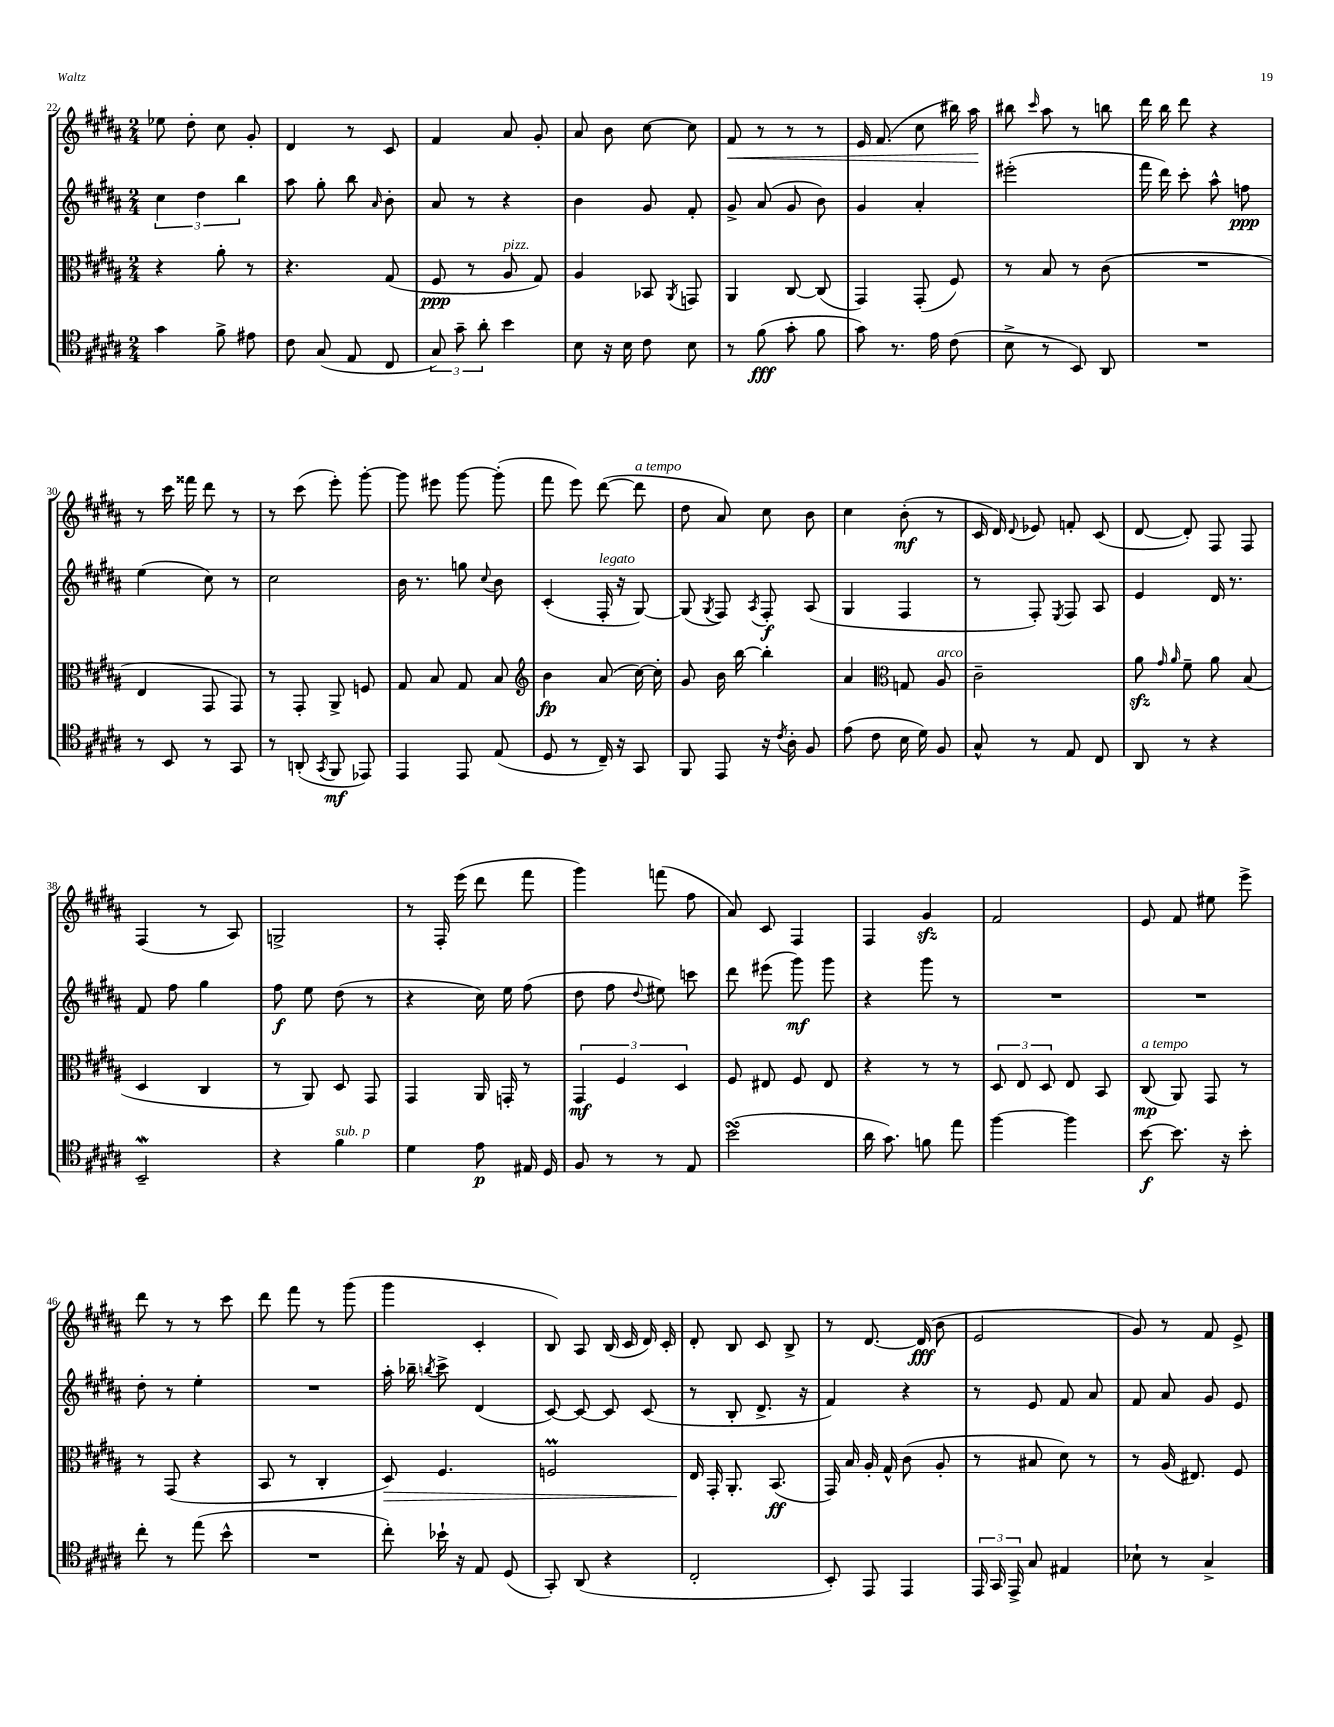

**kern	**dynam	**kern	**dynam	**kern	**dynam	**kern	**dynam
*part4	*part4	*part3	*part3	*part2	*part2	*part1	*part1
*staff4	*staff4	*staff3	*staff3	*staff2	*staff2	*staff1	*staff1
*clefC4	*	*clefC3	*	*clefG2	*	*clefG2	*
*k[f#c#g#d#a#]	*	*k[f#c#g#d#a#]	*	*k[f#c#g#d#a#]	*	*k[f#c#g#d#a#]	*
*M2/4	*	*M2/4	*	*M2/4	*	*M2/4	*
=22	=22	=22	=22	=22	=22	=22	=22
4g#\	.	4r	.	6cc#\	.	8ee-X\	.
.	.	.	.	.	.	8dd#'\	.
.	.	.	.	6dd#\	.	.	.
8f#^\	.	8a#'\	.	.	.	8cc#\	.
.	.	.	.	6bb\	.	.	.
8e#X\	.	8r	.	.	.	8g#'/	.
=23	=23	=23	=23	=23	=23	=23	=23
8c#\	.	4.r	.	8aa#\	.	4d#/	.
(8G#/	.	.	.	8gg#'\	.	.	.
8E/	.	.	.	8bb\	.	8r	.
.	.	.	.	16qqa#/	.	.	.
8C#/	.	(8G#/	.	8b'\	.	8c#/	.
=24	=24	=24	=24	=24	=24	=24	=24
12G#/)	.	8F#/	ppp	8a#/	.	4f#/	.
12g#~\	.	.	.	.	.	.	.
.	.	8r	.	8r	.	.	.
12a#'\	.	.	.	.	.	.	.
!	!	!LO:TX:a:i:t=pizz.	!	!	!	!	!
4b\	.	8A#/	.	4r	.	8a#/	.
.	.	8G#/)	.	.	.	8g#'/	.
=25	=25	=25	=25	=25	=25	=25	=25
8B\	.	4A#/	.	4b\	.	8a#/	.
16r	.	.	.	.	.	8b\	.
16B\	.	.	.	.	.	.	.
8c#\	.	8BB-X/	.	8g#/	.	[8cc#\	.
.	.	8qAA#/	.	.	.	.	.
8B\	.	8GGn/	.	8f#'/	.	8cc#\]	.
=26	=26	=26	=26	=26	=26	=26	=26
!	!	!	!	!	!	!	!LO:HP:b
8r	.	4AA#/	.	8g#^/	.	8f#/	<
(8f#\	fff	.	.	(8a#/	.	8r	.
8g#'\	.	[8C#/	.	8g#/	.	8r	.
8f#\	.	(8C#/]	.	8b\)	.	8r	.
=27	=27	=27	=27	=27	=27	=27	=27
8g#\)	.	4GG#/)	.	4g#/	.	16e/	.
.	.	.	.	.	.	(8.f#/	.
8.r	.	.	.	.	.	.	.
.	.	(8GG#'/	.	4a#'/	.	8cc#\	.
16e\	.	.	.	.	.	.	.
(8c#\	.	8F#/)	.	.	.	16bb#X\)	.
.	.	.	.	.	.	16aa#\	.
.	.	.	.	.	.	.	[
=28	=28	=28	=28	=28	=28	=28	=28
8B^\	.	8r	.	(2eee#X'\	.	8bb#X\	.
.	.	.	.	.	.	16qqccc#/	.
8r	.	8B/	.	.	.	8aa#\	.
8BB/)	.	8r	.	.	.	8r	.
8AA#/	.	(8c#\	.	.	.	8bbn\	.
=29	=29	=29	=29	=29	=29	=29	=29
2r	.	2r	.	16fff#\	.	16ddd#\	.
.	.	.	.	16ddd#\)	.	16bb\	.
.	.	.	.	8ccc#'\	.	8ddd#\	.
.	.	.	.	8aa#^^\	.	4r	.
.	.	.	.	8ffn\	ppp	.	.
!!LO:LB:g=z
=30	=30	=30	=30	=30	=30	=30	=30
8r	.	4E/	.	(4ee\	.	8r	.
8BB/	.	.	.	.	.	16ccc#\	.
.	.	.	.	.	.	16fff##X\	.
8r	.	8GG#/	.	8cc#\)	.	8ddd#\	.
8GG#/	.	8GG#/)	.	8r	.	8r	.
=31	=31	=31	=31	=31	=31	=31	=31
8r	.	8r	.	2cc#\	.	8r	.
(8AAn'/	.	8GG#'/	.	.	.	(8ccc#\	.
8qGG#/	.	.	.	.	.	.	.
8FF#/	mf	8AA#^/	.	.	.	8eee'\)	.
8EE-X/)	.	8Fn/	.	.	.	[8ggg#'\	.
=32	=32	=32	=32	=32	=32	=32	=32
4EE/	.	8G#/	.	16b\	.	8ggg#\]	.
.	.	.	.	8.r	.	.	.
.	.	8B/	.	.	.	8eee#X\	.
8EE/	.	8G#/	.	8ggn\	.	[8ggg#\	.
.	.	.	.	8qqcc#/	.	.	.
(8E/	.	8B/	.	8b\	.	(8ggg#'\]	.
=33	=33	=33	=33	=33	=33	=33	=33
*	*	*clefG2	*	*	*	*	*
8D#/	.	4b\	fp	(4c#'/	.	8fff#\	.
8r	.	.	.	.	.	8eee\)	.
!	!	!	!	!LO:TX:a:i:t=legato	!	!	!
16C#~/)	.	(8a#/	.	16F#'/	.	([8ddd#\	.
16r	.	.	.	16r	.	.	.
!	!	!	!	!	!	!LO:TX:a:i:t=a tempo	!
8GG#/	.	[16cc#\)	.	[8G#/)	.	8ddd#\]	.
.	.	16cc#'\]	.	.	.	.	.
=34	=34	=34	=34	=34	=34	=34	=34
8FF#/	.	8g#/	.	(8G#/]	.	8dd#\	.
.	.	.	.	8qG#/	.	.	.
8EE/	.	16b\	.	8F#/)	.	8a#/)	.
.	.	[16bb\	.	.	.	.	.
.	.	.	.	8qA#/	.	.	.
16r	.	4bb'\]	.	8F#'/	f	8cc#\	.
8qc#/	.	.	.	.	.	.	.
16A#'\	.	.	.	.	.	.	.
8F#/	.	.	.	(8A#/	.	8b\	.
=35	=35	=35	=35	=35	=35	=35	=35
(8e\	.	4a#/	.	4G#/	.	4cc#\	.
8c#\	.	.	.	.	.	.	.
*	*	*clefC3	*	*	*	*	*
16B\	.	8Gn/	.	4F#/	.	(8b'\	mf
16d#\)	.	.	.	.	.	.	.
!	!	!LO:TX:a:i:t=arco	!	!	!	!	!
8F#/	.	8A#/	.	.	.	8r	.
=36	=36	=36	=36	=36	=36	=36	=36
8G#^^/	.	2c#~\	.	8r	.	16c#/	.
.	.	.	.	.	.	16d#/)	.
.	.	.	.	.	.	8qqd#/	.
8r	.	.	.	8F#'/)	.	8e-X/	.
.	.	.	.	8qE/	.	.	.
8E/	.	.	.	8F#/	.	8fn'/	.
8C#/	.	.	.	8A#/	.	(8c#/	.
=37	=37	=37	=37	=37	=37	=37	=37
8AA#/	.	8a#zz\	.	4e/	.	[8d#/	.
.	.	16qqg#/	.	.	.	.	.
.	.	16qqa#/	.	.	.	.	.
8r	.	8f#~\	.	.	.	8d#'/])	.
4r	.	8a#\	.	16d#/	.	8F#/	.
.	.	.	.	8.r	.	.	.
.	.	(8B/	.	.	.	8F#/	.
!!LO:LB:g=z
=38	=38	=38	=38	=38	=38	=38	=38
2BBw~/	.	4D#/	.	8f#/	.	(4F#/	.
.	.	.	.	8ff#\	.	.	.
.	.	4C#/	.	4gg#\	.	8r	.
.	.	.	.	.	.	8A#/)	.
=39	=39	=39	=39	=39	=39	=39	=39
4r	.	8r	.	8ff#\	f	2Gn^/	.
.	.	8AA#/)	.	8ee\	.	.	.
!LO:TX:a:i:t=sub. p	!	!	!	!	!	!	!
4f#\	.	8D#/	.	(8dd#\	.	.	.
.	.	8GG#/	.	8r	.	.	.
=40	=40	=40	=40	=40	=40	=40	=40
4d#\	.	4GG#/	.	4r	.	8r	.
.	.	.	.	.	.	16F#'/	.
.	.	.	.	.	.	(16eee\	.
8e\	p	16AA#/	.	16cc#\)	.	8ddd#\	.
.	.	16GGn'/	.	16ee\	.	.	.
16E#X/	.	8r	.	(8ff#\	.	8fff#\	.
16D#/	.	.	.	.	.	.	.
=41	=41	=41	=41	=41	=41	=41	=41
8F#/	.	6GG#/	mf	8dd#\	.	4ggg#\)	.
8r	.	.	.	8ff#\	.	.	.
.	.	6F#/	.	.	.	.	.
.	.	.	.	8qqdd#/	.	.	.
8r	.	.	.	8ee#X\)	.	(8fffn\	.
.	.	6D#/	.	.	.	.	.
8E/	.	.	.	8cccn\	.	8ff#\	.
=42	=42	=42	=42	=42	=42	=42	=42
(2bsSSs\	.	8F#/	.	8ddd#\	.	8a#/)	.
.	.	8E#X/	.	(8eee#X\	.	8c#/	.
.	.	8F#/	.	8ggg#\)	mf	4F#/	.
.	.	8E#/	.	8ggg#\	.	.	.
=43	=43	=43	=43	=43	=43	=43	=43
16a#\	.	4r	.	4r	.	4F#/	.
8.g#\)	.	.	.	.	.	.	.
8fn\	.	8r	.	8ggg#\	.	4g#zz/	.
8ee\	.	8r	.	8r	.	.	.
=44	=44	=44	=44	=44	=44	=44	=44
[4ff#\	.	12D#/	.	2r	.	2f#/	.
.	.	12E/	.	.	.	.	.
.	.	12D#/	.	.	.	.	.
4ff#\]	.	8E/	.	.	.	.	.
.	.	8BB/	.	.	.	.	.
=45	=45	=45	=45	=45	=45	=45	=45
!	!	!LO:TX:a:i:t=a tempo	!	!	!	!	!
[8b\	f	(8C#/	mp	2r	.	8e/	.
8.b\]	.	8AA#/)	.	.	.	8f#/	.
.	.	8GG#/	.	.	.	8ee#X\	.
16r	.	.	.	.	.	.	.
8b'\	.	8r	.	.	.	8eee^\	.
!!LO:LB:g=z
=46	=46	=46	=46	=46	=46	=46	=46
8cc#'\	.	8r	.	8dd#'\	.	8ddd#\	.
8r	.	(8GG#/	.	8r	.	8r	.
(8ee\	.	4r	.	4ee'\	.	8r	.
8b^^\	.	.	.	.	.	8ccc#\	.
=47	=47	=47	=47	=47	=47	=47	=47
2r	.	8BB/	.	2r	.	8ddd#\	.
.	.	8r	.	.	.	8fff#\	.
.	.	4C#'/	.	.	.	8r	.
.	.	.	.	.	.	(8ggg#\	.
=48	=48	=48	=48	=48	=48	=48	=48
!	!	!	!LO:HP:b	!	!	!	!
8cc#'\)	.	8D#/)	>	16aa#'\	.	4ggg#\	.
.	.	.	.	16bb-X~\	.	.	.
.	.	.	.	8qbbn/	.	.	.
16b-X`\	.	4.F#/	.	8ccc#^\	.	.	.
16r	.	.	.	.	.	.	.
8E/	.	.	.	(4d#/	.	4c#'/	.
(8D#/	.	.	.	.	.	.	.
=49	=49	=49	=49	=49	=49	=49	=49
8GG#'/)	.	2FnM/	.	[8c#/)	.	8B/)	.
(8AA#/	.	.	.	8c#/_	.	8A#/	.
4r	.	.	.	8c#/]	.	(16B/	.
.	.	.	.	.	.	16c#/	.
.	.	.	.	(8c#/	.	16d#/)	.
.	.	.	.	.	.	16c#'/	.
=50	=50	=50	=50	=50	=50	=50	=50
2C#'/	.	16E/	.	8r	.	8d#'/	.
.	.	16GG#'/	]	.	.	.	.
.	.	8.AA#'/	.	8B'/	.	8B/	.
.	.	.	.	8.d#^/	.	8c#/	.
.	.	(8.BB/	ff	.	.	.	.
.	.	.	.	.	.	8B^/	.
.	.	.	.	16r	.	.	.
=51	=51	=51	=51	=51	=51	=51	=51
8BB'/)	.	16GG#/)	.	4f#/)	.	8r	.
.	.	16B/	.	.	.	.	.
8EE/	.	16A#'/	.	.	.	[8.d#/	.
.	.	16G#^^/	.	.	.	.	.
4EE/	.	(8c#\	.	4r	.	.	.
.	.	.	.	.	.	(16d#/]	fff
.	.	8A#'/	.	.	.	8b\	.
=52	=52	=52	=52	=52	=52	=52	=52
24EE/	.	8r	.	8r	.	2e/	.
24GG#/	.	.	.	.	.	.	.
24EE^/	.	.	.	.	.	.	.
8G#/	.	8B#X/	.	8e/	.	.	.
4E#X/	.	8d#\)	.	8f#/	.	.	.
.	.	8r	.	8a#/	.	.	.
=53	=53	=53	=53	=53	=53	=53	=53
8B-X`\	.	8r	.	8f#/	.	8g#/)	.
8r	.	(16A#/	.	8a#/	.	8r	.
.	.	8.E#X/)	.	.	.	.	.
4G#^/	.	.	.	8g#/	.	8f#/	.
.	.	8F#/	.	8e/	.	8e^/	.
==	==	==	==	==	==	==	==
*-	*-	*-	*-	*-	*-	*-	*-
